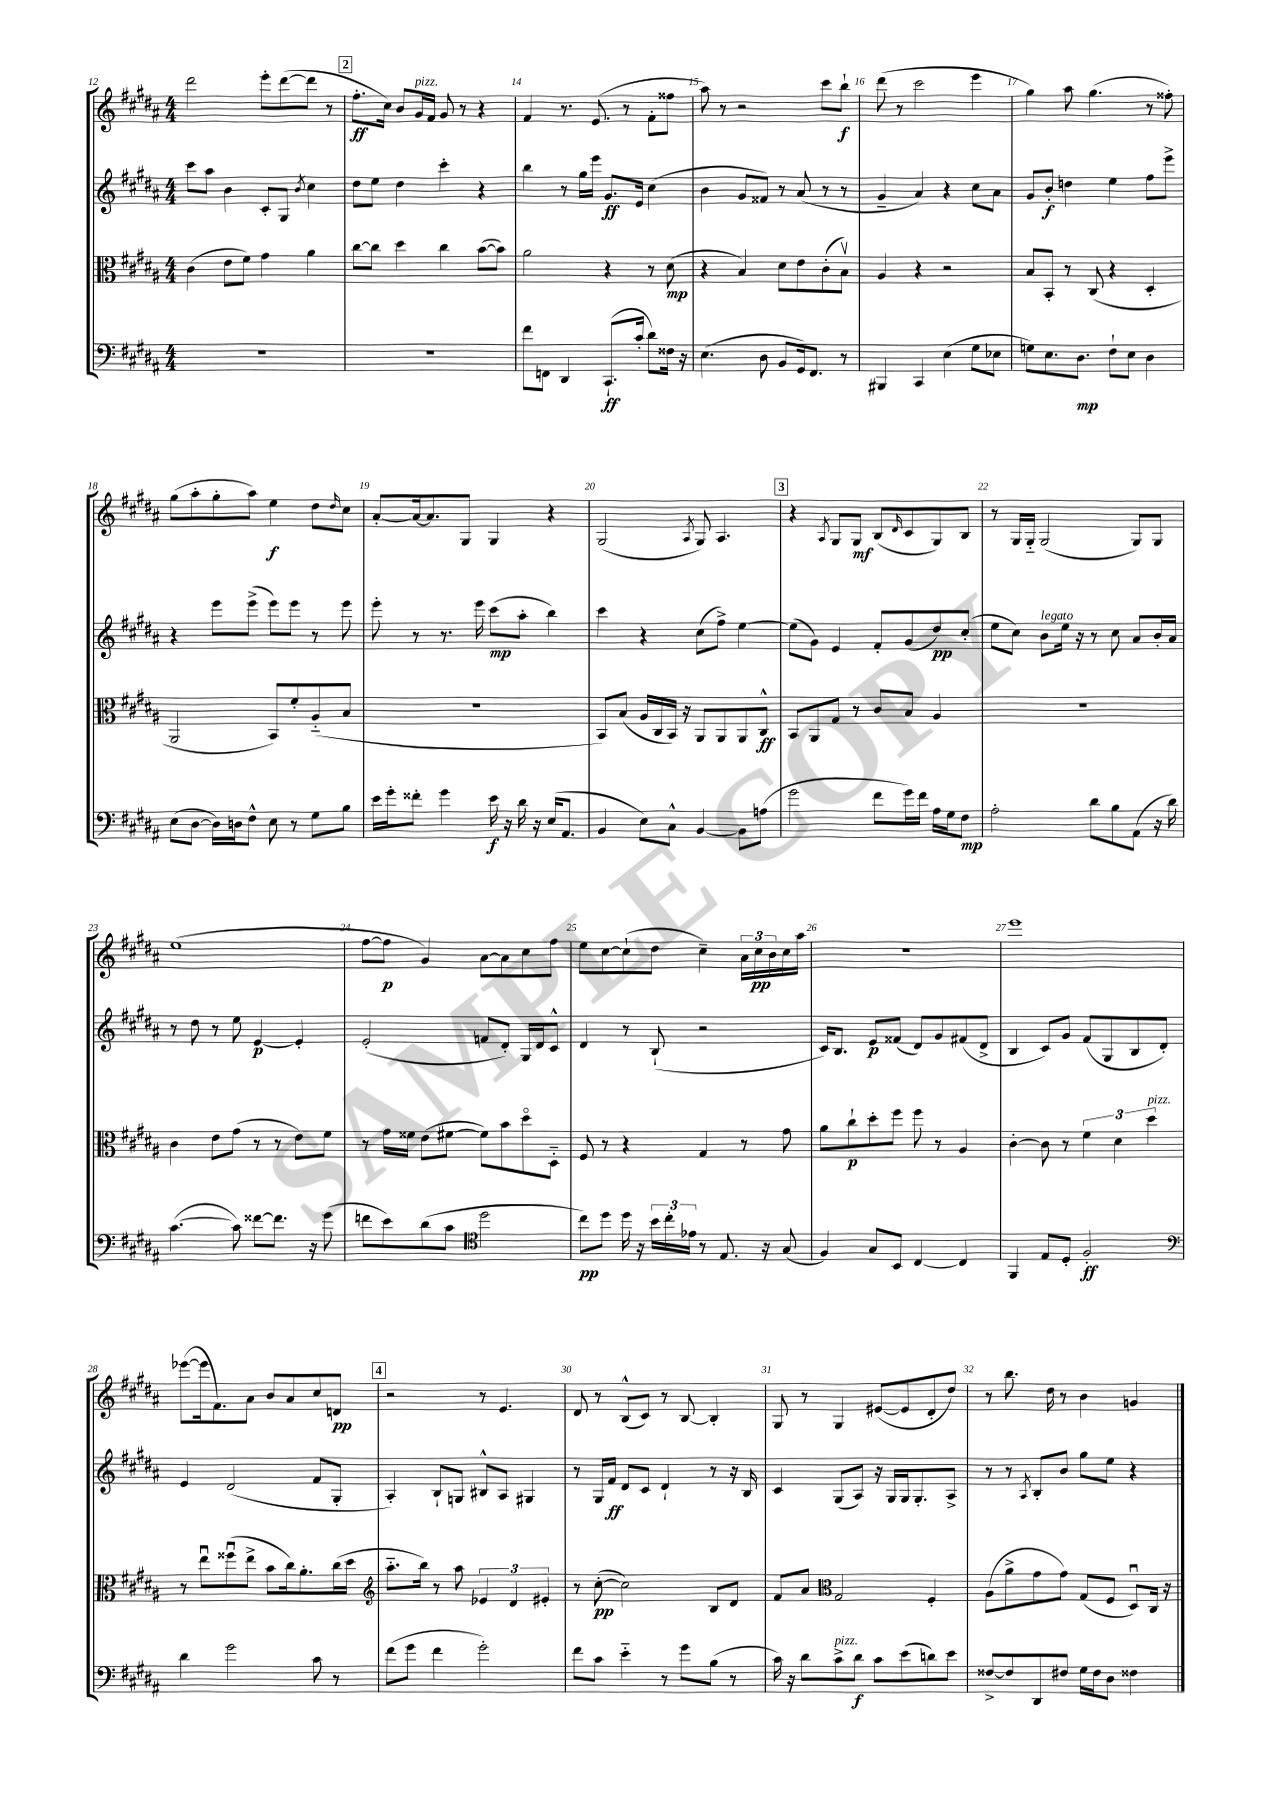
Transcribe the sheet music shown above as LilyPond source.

<<
\new StaffGroup <<
\new Staff = "s0" {
    \clef treble \key b \major \numericTimeSignature \time 4/4
    dis'''2 e'''8-. dis'''8~( dis'''8 r8 |
    \mark \markup { \box "2" } fis''8.-.\ff cis''16) b'8 gis'16^\markup { \italic "pizz." } fis'16 gis'8 r8 r4 |
    fis'4 r8. e'8.( r8 fis'8-. fisis''8 |
    ais''8) r8 r2 cis'''8 b''8-!\f |
    dis'''8( r8 cis'''2 e'''4 |
    gis''4) ais''8 gis''4.( r8 fisis''8-.) |
    gis''8( ais''8-. gis''8-. ais''8) e''4\f dis''8 \grace { dis''16 } cis''8 |
    ais'8~-. ais'16~ ais'8. gis8 gis4 r4 |
    gis2( \acciaccatura { ais8 } gis8) ais4. |
    \mark \markup { \box "3" } r4 \acciaccatura { ais8 } gis8 gis8\mf b8( \grace { dis'16 } cis'8 gis8) b8 |
    r8 gis16 gis16-_ gis2( gis8) gis8 |
    e''1( |
    fis''8~ fis''8\p gis'4) ais'8~ ais'8 cis''8 fis''8 |
    e''8 cis''8~ cis''8-!( dis''8 cis''4--) \tuplet 3/2 { ais'16 cis''16\pp b'16 } cis''16 ais''16 |
    r1 |
    e'''1 |
    ees'''8~( ees'''16 fis'8.) ais'8 b'8 ais'8 cis''8 d'8\pp |
    \mark \markup { \box "4" } r2 r8 e'4. |
    dis'8 r8 b8-^( cis'8) r8 b8~ b4-. |
    gis8 r8 gis4 eis'8~( eis'8 dis'8-. dis''8) |
    r8 b''8. dis''16 r8 b'4 g'4 \bar "|." |
}
\new Staff = "s1" {
    \clef treble \key b \major \numericTimeSignature \time 4/4
    cis'''8 ais''8 b'4 cis'8-. gis8 \acciaccatura { b'8 } cis''4 |
    \mark \markup { \box "2" } dis''8 e''8 dis''4 cis'''4-. r4 |
    b''4 r8 gis''16 e'''16 gis'8.\ff e'16 cis''4( |
    b'4 gis'8 fisis'8) r8 ais'8( r8 r8 |
    gis'4-- ais'4) r4 cis''8 ais'8 |
    gis'8 b'8-.\f d''4 e''4 fis''8 e'''8-> |
    r4 e'''8 e'''8->( e'''8) e'''8 r8 e'''8 |
    e'''8-. r8 r8. e'''16 cis'''8\mp( ais''8-. b''4) |
    cis'''4 r4 cis''8( fis''8->) e''4~ |
    \mark \markup { \box "3" } e''8( gis'8) e'4 fis'8-. gis'8( dis''8\pp) cis''8-.( |
    e''8 cis''8) b'8^\markup { \italic "legato" } e''16 r16 r8 cis''8 ais'8 b'16-. ais'16 |
    r8 dis''8 r8 e''8 e'4~\p e'4-. |
    e'2-.( f'8 dis'8-.) gis16 dis'16 cis'8-^ |
    dis'4 r8 b8-!( r2 |
    cis'16) b8. e'8\p fisis'8( dis'8) gis'8 fis'8( dis'8-> |
    b4 cis'8) gis'8 fis'8( gis8 b8 dis'8-.) |
    e'4 dis'2( fis'8 gis8-. |
    \mark \markup { \box "4" } ais4-.) b8-! g8 bis8-^ ais8 gis4 |
    r8 gis16 fis'16\ff dis'8 cis'8 dis'4-! r8 r16 b16 |
    cis'4 gis8( ais8) r16 gis16 gis16 gis8.-. ais8-> |
    r8 r8 \acciaccatura { ais8 } b8-. b'8 gis''8 e''8 r4 \bar "|." |
}
\new Staff = "s2" {
    \clef alto \key b \major \numericTimeSignature \time 4/4
    cis'4( e'8 fis'8) gis'4 ais'4 |
    \mark \markup { \box "2" } cis''8~ cis''8 dis''4 cis''4 b'8~( b'8) |
    ais'2 r4 r8 dis'8\mp( |
    r4 b4) dis'8 e'8 cis'8-.( b8\upbow) |
    ais4 r4 r2 |
    b8 b,8-. r8 cis8( r4 dis4-. |
    ais,2 b,8) fis'8-. ais8-_( b8 |
    R1 |
    b,8) b8( ais16 cis16 b,16) r16 ais,8 ais,8 ais,8 cis8-^\ff |
    \mark \markup { \box "3" } b,8 ais,8 gis8 r8 cis'8 b8 ais4 |
    R1 |
    cis'4 e'8 gis'8( r8 r8 e'8) fis'8 |
    r8 gis'16 fisis'16 e'8( fis'8~ fis'8) b'8 dis''8\flageolet dis8-_ |
    fis8 r8 r4 gis4 r8 gis'8 |
    ais'8 cis''8-!\p dis''8-. fis''8 fis''8 r8 ais4 |
    cis'4~-. cis'8 r8 \tuplet 3/2 { fis'4 dis'4 dis''4^\markup { \italic "pizz." } } |
    r8 e''8\downbow fisis''8\downbow( e''8-> b'8 cis''16) ais'8.-. cis''16( dis''16 |
    \mark \markup { \box "4" } \clef treble ais''8.-_ b''16) r8 ais''8 \tuplet 3/2 { ees'4 dis'4 eis'4-. } |
    r8 cis''8~-.\pp( cis''2) b8 dis'8 |
    fis'8 ais'8 \clef alto gis2 fis4-. |
    ais8( ais'8-> gis'8 gis'8) gis8( fis8 dis8\downbow) cis16 r16 \bar "|." |
}
\new Staff = "s3" {
    \clef bass \key b \major \numericTimeSignature \time 4/4
    R1 |
    \mark \markup { \box "2" } R1 |
    fis'8 f,8 dis,4 cis,8.-!\ff( cis'16-. dis'8) fisis16 r16 |
    e4.( dis8 b,8 gis,16) fis,8. r8 |
    bis,,4 cis,4 e4( gis8 ees8 |
    g8) e8. dis8.\mp fis8-! e8 dis4 |
    e8( dis8~ dis16) d16 fis8-^ e8 r8 gis8 b8 |
    e'16 gis'16-. fisis'8-. gis'4 e'16\f r16 dis'16 r16 e16( ais,8. |
    b,4 e8) cis8-^ b,4~ b,8 a8( |
    \mark \markup { \box "3" } gis'2 fis'8 gis'16) fis'16 ais16 gis16 fis8\mp |
    ais2-. dis'8 b8 ais,8( r16 dis'16) |
    cis'4.~( cis'8) fisis'8~ fisis'8. r16 gis'8( |
    f'8 e'8) dis'8( cis'8 \clef tenor dis''2 |
    cis''8\pp) dis''8 dis''16 r16 \tuplet 3/2 { b'16 cis''16-. ees'16 } r8 e8. r16 gis8( |
    fis4) gis8 b,8 cis4~ cis4 |
    fis,4 e8 dis8-. fis2-.\ff |
    \clef bass dis'4 gis'2 cis'8 r8 |
    \mark \markup { \box "4" } fis'8( gis'8 fis'4 gis'2-.) |
    fis'8 cis'8 e'4-_ r8 gis'8 b8( r8 |
    cis'16) r16 dis'8 cis'8->^\markup { \italic "pizz." } dis'8\f cis'8 e'8( d'8) e'8 |
    fisis8~-> fisis8 dis,8 fis8 gis16 fis16 dis8 fisis4 \bar "|." |
}
>>
>>
\layout { \context { \Score currentBarNumber = #12 \override BarNumber.break-visibility = ##(#f #t #t) barNumberVisibility = #all-bar-numbers-visible } }
